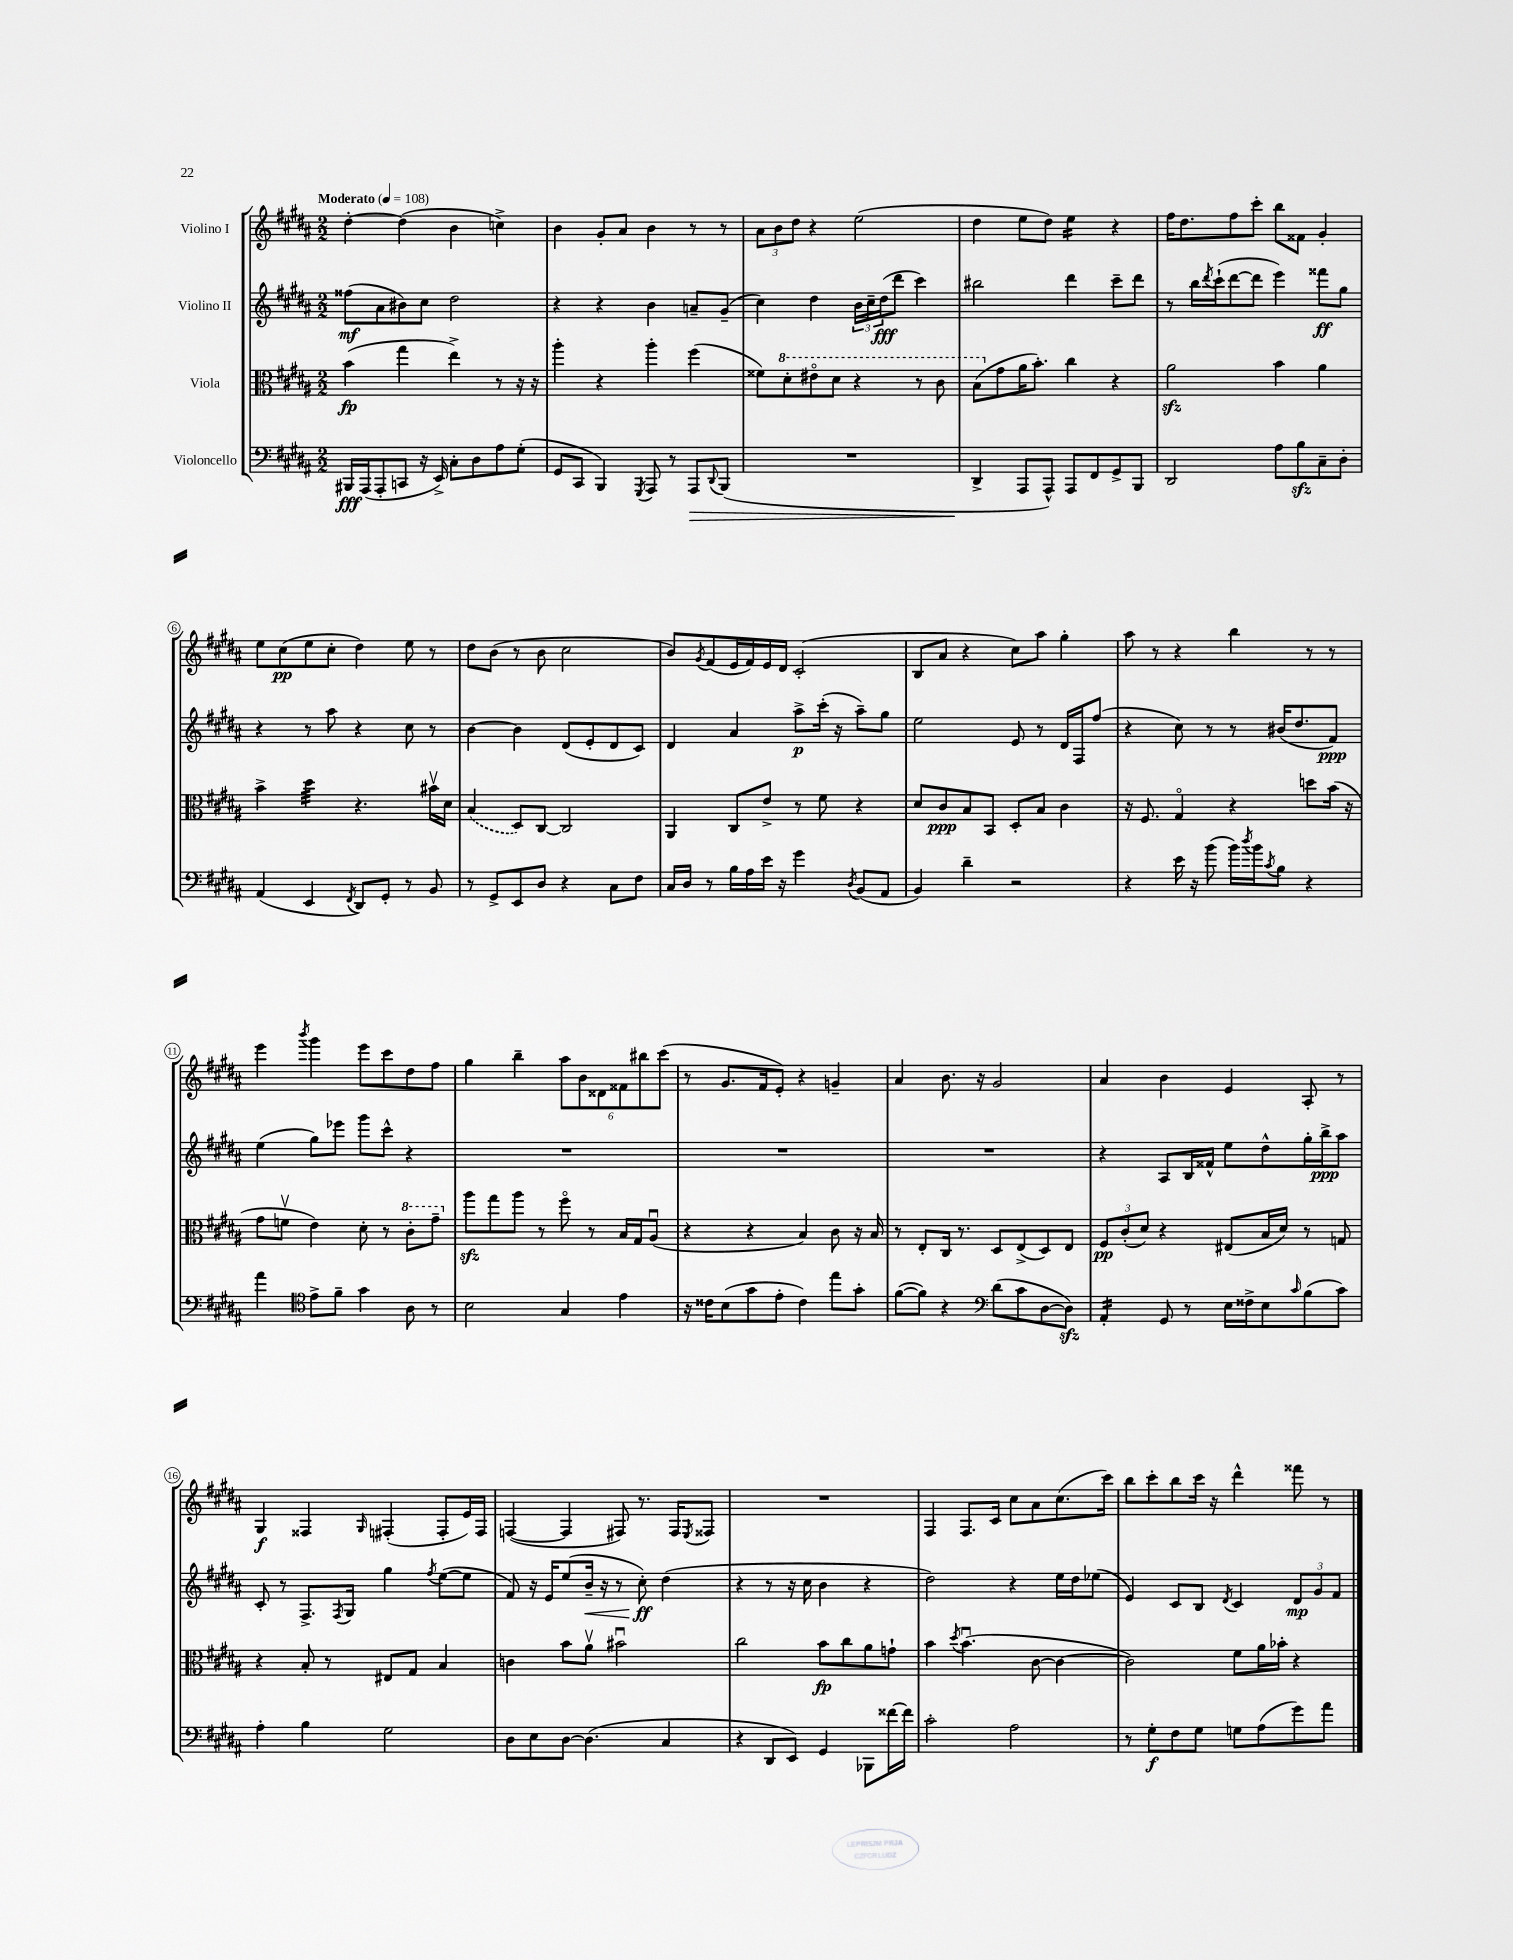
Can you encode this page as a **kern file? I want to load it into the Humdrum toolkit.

**kern	**kern	**kern	**kern
*staff4	*staff3	*staff2	*staff1
*clefF4	*clefC3	*clefG2	*clefG2
*k[f#c#g#d#a#]	*k[f#c#g#d#a#]	*k[f#c#g#d#a#]	*k[f#c#g#d#a#]
*M2/2	*M2/2	*M2/2	*M2/2
*MM108	*MM108	*MM108	*MM108
16BBB#	(4b	(8ff##	[4dd#'
(16AAA#	.	.	.
8AAA#'	.	8a#	.
8CC	4gg#	8b#)	(4dd#]
16r	.	8cc#	.
16EE^)	.	.	.
8C#'	4ee^)	2dd#	4b
8D#	.	.	.
8A#	8r	.	4cc^)
(8G#'	16r	.	.
.	16r	.	.
=	=	=	=
8GG#	4aa#'	4r	4b
8CC#	.	.	.
4BBB)	4r	4r	8g#'
.	.	.	8a#
8qGGG#	.	.	.
8AAA#	4aa#'	4b	4b
8r	.	.	.
8AAA#	(4ff#	8a~	8r
8qqDD#	.	.	.
(8BBB	.	(8g#~	8r
=	=	=	=
1r	8f##)	4cc#)	12a#
.	.	.	12b
.	8dd#'	.	.
.	.	.	12dd#
.	8ee#o	4dd#	4r
.	8dd#	.	.
.	4r	24b	(2ee
.	.	24cc#~	.
.	.	(24dd#	.
.	.	8ddd#	.
.	8r	4ccc#)	.
.	8cc#	.	.
=	=	=	=
4DD#^	(8b	2bb#	4dd#
.	8g#	.	.
8AAA#	16a#	.	8ee
.	8.b')	.	.
8AAA#^^)	.	.	8dd#)
8AAA#	4cc#	4ddd#	4ee
8FF#	.	.	.
8GG#^	4r	8ccc#~	4r
8BBB	.	8ddd#	.
=	=	=	=
2DD#	2a#	8r	16ff#
.	.	.	8.dd#
.	.	16bb	.
.	.	8qddd#	.
.	.	(16ccc#`	.
.	.	[8ddd#	8ff#
.	.	8ddd#]	8ccc#'
8A#	4b	4eee)	8bb
8B	.	.	8f##
8C#~	4a#	8fff##	4g#'
8D#'	.	8gg#	.
=	=	=	=
(4AA#	4b^	4r	8ee
.	.	.	(8cc#
4EE	4dd#	8r	8ee
.	.	8aa#	8cc#'
8qFF#	.	.	.
8DD#)	4.r	4r	4dd#)
8GG#'	.	.	.
8r	.	8cc#	8ee
8BB	16b#v	8r	8r
.	16d#	.	.
=	=	=	=
8r	(4B	[4b	8dd#
8GG#^	.	.	(8b
8EE	8D#)	4b]	8r
8D#	[8C#	.	8b
4r	2C#]	(8d#	2cc#
.	.	8e'	.
8C#	.	8d#	.
8F#	.	8c#)	.
=	=	=	=
16C#	4AA#	4d#	8b)
16D#	.	.	.
.	.	.	8qg#
8r	.	.	(8f#
16B	8C#	4a#	16e
16A#	.	.	16f#)
16e	8e^	.	16e
16r	.	.	16d#
4g#	8r	8aa#^	(2c#'
.	8f#	(16ccc#'	.
.	.	16r	.
8qD#	.	.	.
(8BB	4r	8aa#~)	.
8AA#	.	8gg#	.
=	=	=	=
4BB)	8d#	2ee	8B
.	8c#	.	8a#
4d#~	8B	.	4r
.	8BB	.	.
2r	8D#'	8e	8cc#)
.	8B	8r	8aa#
.	4c#	16d#	4gg#'
.	.	16F#	.
.	.	(8ff#	.
=	=	=	=
4r	16r	4r	8aa#
.	8.F#	.	.
.	.	.	8r
16e	4G#o	8cc#)	4r
16r	.	.	.
(8b	.	8r	.
16b)	4r	8r	4bb
8qdd#	.	.	.
16b	.	.	.
8qc#	.	.	.
8B	.	(16b#	.
.	.	8.dd#	.
4r	8dd	.	8r
.	(16b	8f#)	8r
.	16r	.	.
=	=	=	=
4a#	8g#	(4ee	4eee
.	8fv	.	.
*clefC4	*	*	*
.	.	.	8qbbb
8e^	4e)	8gg#)	4ggg#
8f#~	.	8eee-	.
4g#	8d#'	8ggg#	8eee
.	8r	8ccc#^^	8ccc#
8A#	8cc#'	4r	8dd#
8r	8gg#~	.	8ff#
=	=	=	=
2B	8aa#	1r	4gg#
.	8gg#	.	.
.	8aa#	.	4bb~
.	8r	.	.
4G#	8ff#o	.	12aa#
.	.	.	12b
.	8r	.	.
.	.	.	12d##
4e	16B	.	12f##
.	16G#	.	.
.	.	.	12bb#
.	(8A#u	.	.
.	.	.	(12ccc#
=	=	=	=
16r	4r	1r	8r
16c##	.	.	.
(8B	.	.	8.g#
8g#	4r	.	.
.	.	.	16f#
8e'	.	.	8e')
4c##)	4B)	.	4r
8ee	8c#	.	4g~
8g#'	16r	.	.
.	16B	.	.
=	=	=	=
([8f#	8r	1r	4a#
8f#])	8E'	.	.
4r	16C#	.	8.b
.	8.r	.	.
.	.	.	16r
*clefF4	*	*	*
(8d#	8D#	.	2g#
8c#	(8E^	.	.
[8D#	8D#)	.	.
8D#])	8E	.	.
=	=	=	=
4AA#'	12F#	4r	4a#
.	(12c#'	.	.
.	12d#)	.	.
8GG#	4r	8A#	4b
8r	.	16B	.
.	.	16f##^^	.
16E	(8E#	8ee	4e
16F##^	.	.	.
8E	16B	8dd#^^	.
.	16d#)	.	.
16qqc#	.	.	.
(8B	8r	16gg#'	8A#'
.	.	16bb^	.
8c#)	8G	8aa#	8r
=	=	=	=
4A#'	4r	8c#'	4G#
.	.	8r	.
4B	8B'	8.F#^	4F##
.	8r	.	.
.	.	8qF#	.
.	.	16G#	.
.	.	.	16qqG#
2G#	8E#	4gg#	(4F#'
.	8G#	.	.
.	.	8qff#	.
.	4B	([8ee	8F#'
.	.	8ee]	16e)
.	.	.	16F#
=	=	=	=
8D#	4c	8f#)	([4F
8E	.	16r	.
.	.	16e	.
[8D#	8b	(8ee	4F]
(4.D#]	8a#v	16b~	.
.	.	16r	.
.	2b#u	8r	8F#)
.	.	8cc#')	8.r
4C#	.	(4dd#	.
.	.	.	16F#
.	.	.	8qE
.	.	.	8F##
=	=	=	=
4r	2cc#	4r	1r
8DD#	.	8r	.
8EE)	.	16r	.
.	.	16cc#	.
4GG#	8b	4b	.
.	8cc#	.	.
8BBB-	8a#	4r	.
[16f##	8g`	.	.
16f##]	.	.	.
=	=	=	=
2c#'	4b	2dd#)	4F#
.	8qdd#	.	.
.	(4.bu	.	8.F#
.	.	.	16c#
2A#	.	4r	8cc#
.	[8c#	.	8a#
.	4c#_	16ee	(8.cc#
.	.	16dd#	.
.	.	(8ee-	.
.	.	.	16ccc#)
=	=	=	=
8r	2c#])	4e)	8bb
8G#'	.	.	8ccc#'
8F#	.	8c#	8bb
8G#	.	8B	16ccc#
.	.	.	16r
.	.	8qd#	.
8G	8f#	4c#	4ddd#^^
(8A#	16a#	.	.
.	16b-'	.	.
8g#)	4r	12d#	8fff##
.	.	12g#	.
8a#	.	.	8r
.	.	12f#	.
==	==	==	==
*-	*-	*-	*-
